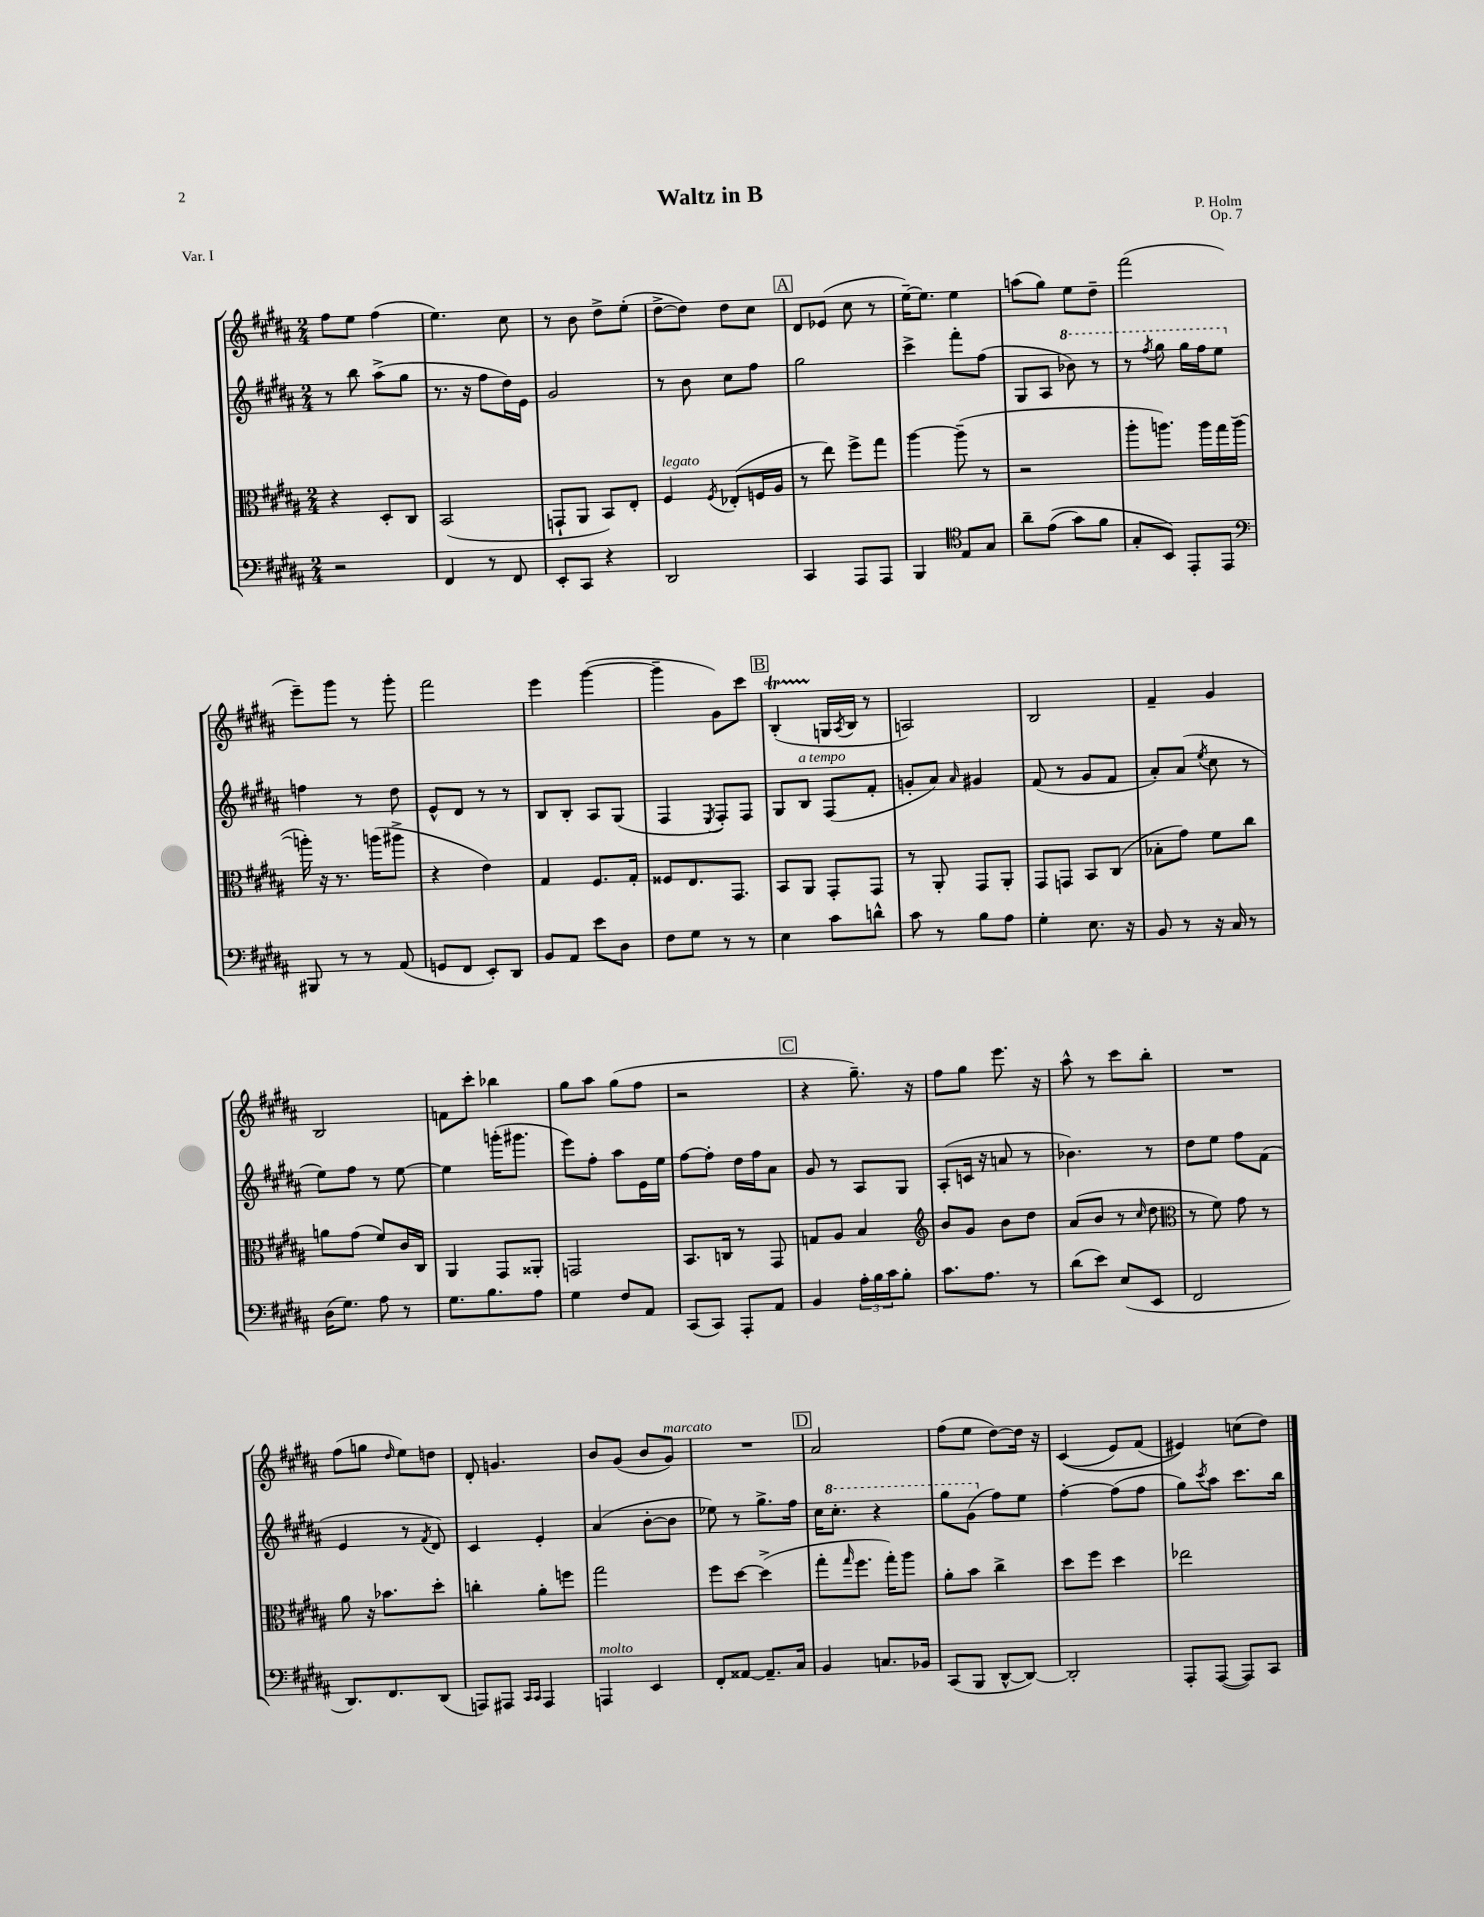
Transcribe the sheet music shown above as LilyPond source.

\header { title = "Waltz in B" composer = "P. Holm" opus = "Op. 7" piece = "Var. I" }
<<
\new StaffGroup <<
\new Staff = "s0" {
    \clef treble \key b \major \numericTimeSignature \time 2/4
    fis''8 e''8 fis''4( |
    e''4.) cis''8 |
    r8 b'8 dis''8-> e''8-.( |
    dis''8~-> dis''8) dis''8 cis''8 |
    \mark \markup { \box "A" } dis'8 ees'8( cis''8 r8 |
    e''16~--) e''8. e''4 |
    a''8( gis''8) e''8 dis''8-- |
    fis'''2( |
    e'''8--) gis'''8 r8 gis'''8-. |
    fis'''2 |
    e'''4 gis'''4~( |
    gis'''4-- gis'8) cis'''8 |
    \mark \markup { \box "B" } b4-.\startTrillSpan( g16\stopTrillSpan \acciaccatura { ais8 } b16 r8 |
    a2) |
    b2 |
    fis'4-- gis'4 |
    b2 |
    f'8 cis'''8-. bes''4 |
    gis''8 ais''8 gis''8( fis''8 |
    r2 |
    \mark \markup { \box "C" } r4 gis''8.--) r16 |
    fis''8 gis''8 e'''8. r16 |
    ais''8-^ r8 cis'''8 b''8-. |
    R2 |
    fis''8( g''8 \grace { dis''16 } e''8) d''8 |
    dis'8-. g'4. |
    b'8 gis'8( b'8 gis'8^\markup { \italic "marcato" }) |
    R2 |
    \mark \markup { \box "D" } ais'2 |
    fis''8( e''8 dis''8~) dis''16 r16 |
    cis'4(\( e'8) fis'8( |
    eis'4)\) c''8( dis''8) \bar "|." |
}
\new Staff = "s1" {
    \clef treble \key b \major \numericTimeSignature \time 2/4
    r8 b''8 ais''8->( gis''8 |
    r8. r16 fis''8 dis''16) e'16 |
    gis'2 |
    r8 b'8 cis''8 fis''8 |
    \mark \markup { \box "A" } gis''2 |
    cis'''4-> fis'''8-. fis''8( |
    gis8 ais8 \ottava #1 bes''8) r8 |
    r8 \acciaccatura { fis'''8 } gis'''8 gis'''16 fis'''16 e'''8 \ottava #0 |
    f''4 r8 dis''8 |
    e'8-^ dis'8 r8 r8 |
    b8 b8-. ais8 gis8( |
    fis4 \acciaccatura { e8 } fis8-.) fis8 |
    \mark \markup { \box "B" } gis8 b8^\markup { \italic "a tempo" } fis8( fis'8-. |
    g'8-. ais'8) \grace { ais'16 } gis'4 |
    fis'8( r8 gis'8 fis'8 |
    ais'8-.) ais'8( \acciaccatura { e''8 } cis''8 r8 |
    e''8) fis''8 r8 e''8~ |
    e''4 g'''16-.( gis'''8. |
    e'''8) fis''8-. ais''8 e'16 e''16 |
    fis''8~ fis''8-. dis''16 fis''16 ais'8 |
    \mark \markup { \box "C" } gis'8 r8 ais8 gis8 |
    ais8-.( c'16 r16 a'8 r8 |
    bes'4.) r8 |
    dis''8 e''8 fis''8 fis'8( |
    e'4 r8 \acciaccatura { fis'8 } dis'8) |
    cis'4 e'4-. |
    ais'4( b'8~-. b'8 |
    ees''8) r8 gis''8.-> fis''16 |
    \mark \markup { \box "D" } cis''16 \ottava #1 cis'''8.-. r4 |
    gis'''8 gis''8( \ottava #0 fis''8) e''8 |
    fis''4~-. fis''8( fis''8 |
    gis''8) \acciaccatura { cis'''8 } ais''8 cis'''8. b''16 \bar "|." |
}
\new Staff = "s2" {
    \clef alto \key b \major \numericTimeSignature \time 2/4
    r4 dis8-. cis8 |
    b,2( |
    g,8-! ais,8 b,8) e8-. |
    fis4^\markup { \italic "legato" } \acciaccatura { fis8 } ees8-.( f16 ais16 |
    \mark \markup { \box "A" } r8 e''8) fis''8-> gis''8 |
    ais''4~ ais''8--( r8 |
    r2 |
    ais''8-. a''8.) a''16 gis''16 a''16~( |
    a''16-.) r16 r8. a''16( ais''8-> |
    r4 e'4) |
    gis4 fis8. gis16-. |
    fisis8 e8. gis,8. |
    \mark \markup { \box "B" } b,8 ais,8 gis,8-. gis,8 |
    r8 ais,8-. gis,8 ais,8-. |
    gis,8 g,8 b,8 cis8( |
    bes8-. gis'8) fis'8 cis''8 |
    a'8 gis'8( fis'8) cis'16 cis16 |
    ais,4 gis,8 aisis,8-. |
    g,2 |
    b,8. c16 r8 gis,8 |
    \mark \markup { \box "C" } g8 ais8 b4 |
    \clef treble b'8 gis'8 b'8 dis''8 |
    ais'8( b'8 r8 \grace { cis''16 } dis''8 |
    \clef alto r8 fis'8) gis'8 r8 |
    ais'8 r16 bes'8. dis''8-. |
    c''4-. ais'8-. f''8 |
    gis''2 |
    fis''8 dis''8~ dis''4->( |
    \mark \markup { \box "D" } gis''8-. \grace { gis''16 } fis''8. gis''16-.) ais''8 |
    ais'8-. b'8 cis''4-> |
    dis''8 fis''8 dis''4 |
    ees''2 \bar "|." |
}
\new Staff = "s3" {
    \clef bass \key b \major \numericTimeSignature \time 2/4
    r2 |
    fis,4 r8 fis,8 |
    e,8-. cis,8 r4 |
    dis,2 |
    \mark \markup { \box "A" } cis,4 ais,,8 ais,,8 |
    b,,4 \clef tenor e8 gis8 |
    ais'8-- e'8(\( gis'8) fis'8 |
    gis8-. b,8\) e,8-. e,8 |
    \clef bass bis,,8 r8 r8 ais,8( |
    g,8 fis,8 e,8-.) dis,8 |
    b,8 ais,8 e'8 dis8 |
    fis8 gis8 r8 r8 |
    \mark \markup { \box "B" } e4 cis'8 d'8-^ |
    cis'8 r8 b8 ais8 |
    gis4-. e8. r16 |
    b,8 r8 r16 cis16 r8 |
    dis16( gis8.) ais8 r8 |
    gis8. b8. ais8 |
    gis4 fis8 ais,8 |
    cis,8( cis,8) ais,,8-. ais,8 |
    \mark \markup { \box "C" } b,4 \tuplet 3/2 { ais16-. b16 cis'16 } b8-. |
    cis'8. ais8. r8 |
    dis'8( e'8) e8( e,8 |
    fis,2 |
    dis,8.) fis,8. dis,8( |
    a,,8) ais,,8 \grace { cis,16 cis,16 } ais,,4 |
    a,,4^\markup { \italic "molto" } e,4 |
    fis,8-. aisis,8~ aisis,8.-- cis16 |
    \mark \markup { \box "D" } b,4 c8. bes,16 |
    cis,8( b,,8 dis,8~-^ dis,8~) |
    dis,2-. |
    ais,,8-. ais,,8~( ais,,8) cis,8 \bar "|." |
}
>>
>>
\layout { \context { \Score \remove "Bar_number_engraver" } }
